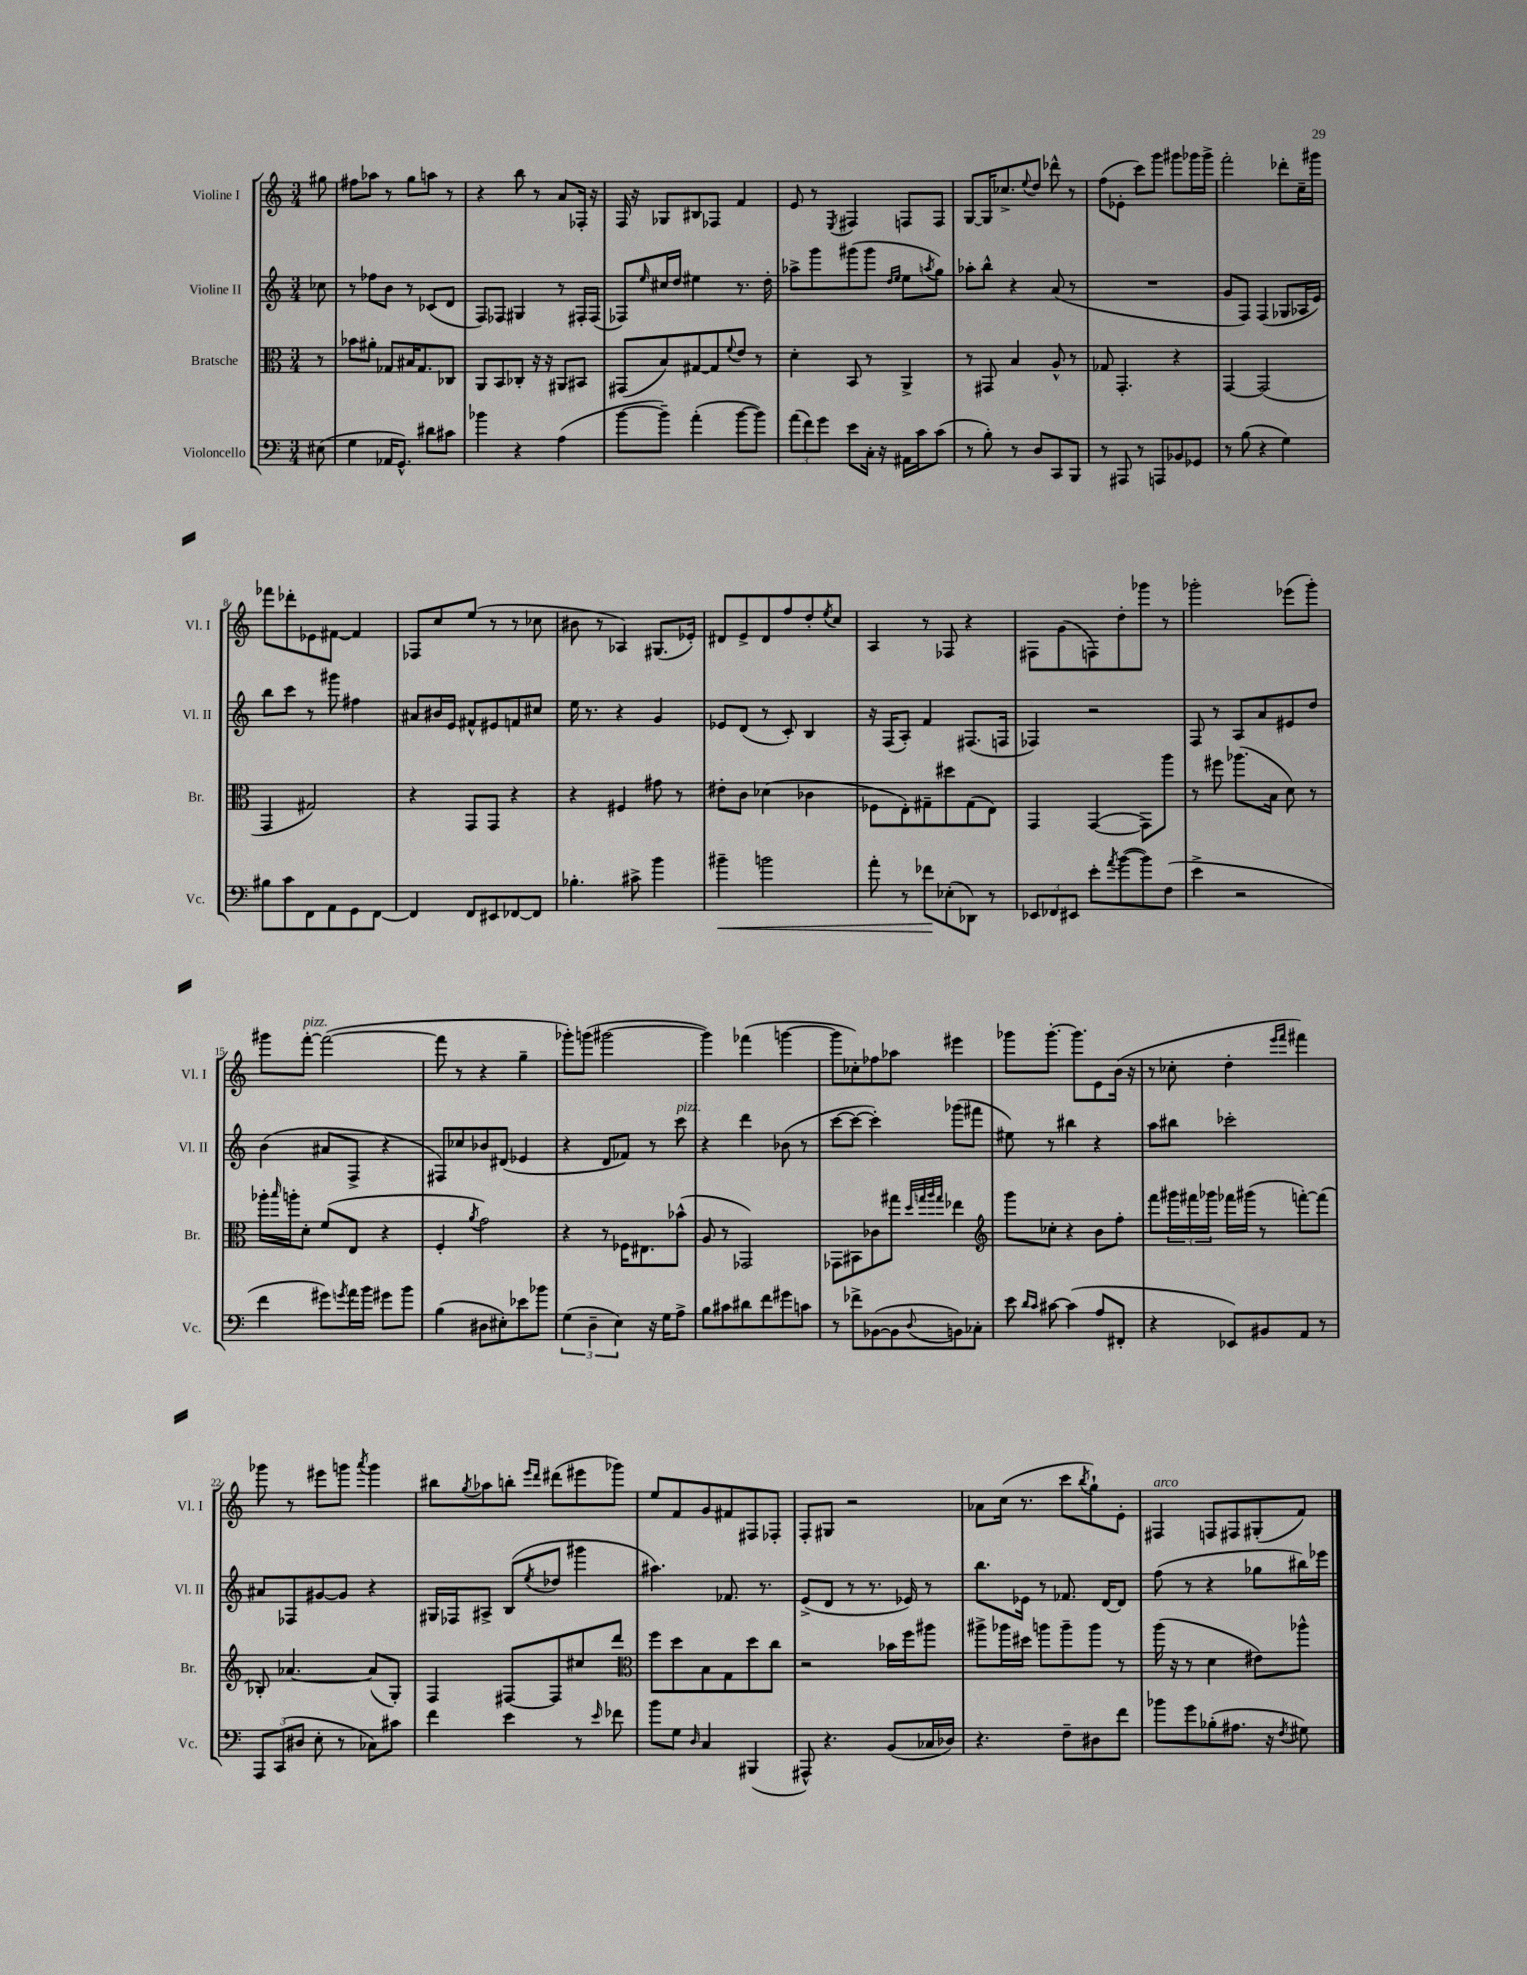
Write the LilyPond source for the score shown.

<<
\new StaffGroup <<
\new Staff = "s0" \with { instrumentName = "Violine I" shortInstrumentName = "Vl. I" } {
    \clef treble \key c \major \numericTimeSignature \time 3/4 \partial 8
    gis''8 |
    fis''8 aes''8 r8 g''8 a''8 r8 |
    r4 b''8 r8 a'8 fes16-. r16 |
    f16 r16 ges8 bis8 fes8 f'4 |
    e'8 r8 \acciaccatura { e8 } fis4 f8 f8 |
    g8~ g16 ces''8.-> \appoggiatura { e''8 } d''8 des'''8-^ r8 |
    f''8( ees'8-. c'''8) g'''8 gis'''8 ges'''16 ges'''16-> |
    f'''2-. des'''8-. c''16-- gis'''16 |
    fes'''8 des'''8-. ees'8 fis'8~ fis'4 |
    fes8 c''8 e''8( r8 r8 ces''8 |
    bis'8 r8 aes4) gis8.( ees'16-.) |
    dis'8 e'8-> dis'8 f''8 d''8-. \acciaccatura { e''8 } c''8 |
    a4 r8 fes8 r4 |
    fis8 g'8( f8) d''8-. ges'''8 r8 |
    ges'''2-. ees'''8( ges'''8-.) |
    gis'''8 f'''8~-.^\markup { \italic "pizz." } f'''2~( |
    f'''8 r8 r4 g''4-- |
    ges'''8-.) g'''8( gis'''2~ |
    gis'''4) fes'''4( g'''4~ |
    g'''8 ces''8-.) fes''8 aes''8 eis'''4 |
    ges'''8 ges'''8.~-. ges'''8. e'8 b'16( r16 |
    r8 ces''8-. d''4-. \grace { e'''16 f'''16 } fis'''4) |
    ges'''8 r8 eis'''8 g'''8 \acciaccatura { a'''8 } g'''4 |
    bis''8 \acciaccatura { g''8 } aes''8 b''8-. \grace { e'''16 d'''16 } dis'''8( eis'''8 ges'''8) |
    e''8 f'8 g'8 fis'8 fis8 fes8-. |
    f8-. gis8 r2 |
    aes'8 c''16( r8. c'''8 \acciaccatura { b''8 } g''8-!) e'8-. |
    fis4^\markup { \italic "arco" } f8 fis8 gis8-.( f'8) \bar "|." |
}
\new Staff = "s1" \with { instrumentName = "Violine II" shortInstrumentName = "Vl. II" } {
    \clef treble \key c \major \numericTimeSignature \time 3/4 \partial 8
    ces''8 |
    r8 fes''8 b'8 r8 ces'8( d'8 |
    f8) fes8 gis4 r8 fis16-. fis16( |
    fes8) \grace { e''16 } cis''16 d''16 eis''4 r8. d''16-. |
    aes''8-> g'''8 gis'''8( gis'''8 \grace { d''16 e''16 } e''8 \acciaccatura { a''8 } g''8) |
    aes''8-. b''8-^ r4 a'8( r8 |
    R2. |
    g'8 f8) f4( ges8 aes16 e'16) |
    b''8 c'''8 r8 gis'''8 fis''4 |
    ais'8 bis'16 e'16 fis'8-^ eis'8 f'8 cis''8 |
    e''16 r8. r4 g'4 |
    ees'8 d'8( r8 c'8-.) b4 |
    r16 f16( a8-.) f'4 fis8.( f16 |
    fes4) r2 |
    f8 r8 a8 a'8 eis'8 d''8 |
    b'4( ais'8 f8-> r4 |
    fis8) ces''8 bes'8 dis'8( ees'4 |
    r4 d'8 fes'8) r8 c'''8^\markup { \italic "pizz." } |
    r4 d'''4 bes'8( r8 |
    c'''8~ c'''8~ c'''4-.) ges'''8( fis'''8 |
    eis''8) r8 bis''4 r4 |
    a''8 bis''8 ces'''2-. |
    ais'8 fes8 gis'8~ gis'8 r4 |
    gis16 fes16 ais8-> b8( \acciaccatura { e''8 } des''8 gis'''4 |
    ais''4.) fes'8. r8. |
    e'8->( d'8 r8 r8. ees'16) r8 |
    b''8. ees'16 r8 fes'8. d'16~ d'8 |
    f''8( r8 r4 ges''8 bis''16) ees'''16 \bar "|." |
}
\new Staff = "s2" \with { instrumentName = "Bratsche" shortInstrumentName = "Br." } {
    \clef alto \key c \major \numericTimeSignature \time 3/4 \partial 8
    r8 |
    bes'8 ais'8-. ges8 bis16 ges8. ces8 |
    a,8 b,8 ces8-. r16 r16 ais,8 bis,8 |
    gis,8( b8) gis8~ gis8 \appoggiatura { f'8 } e'8 r8 |
    d'4-. b,8 r8 a,4-> |
    r8 gis,8 b4 a8-^ r8 |
    ges8 g,4.-. r4 |
    g,4~ g,2( |
    g,4 gis2) |
    r4 g,8 g,8 r4 |
    r4 fis4 gis'8 r8 |
    eis'8-. c'8 des'4( ces'4 |
    fes8 e8-.) gis8-- dis''8 gis8( e8) |
    g,4 g,4~( g,8) a''8 |
    r8 fis''8 aes''8.( b16 d'8) r8 |
    aes''16-. \grace { b''16 } a''16-. d'8-. f'8( e8 r4 |
    f4-. \acciaccatura { a'8 } g'2) |
    r4 r8 fes16 eis8. bes'8-^( |
    a8 r8 ges,2) |
    ges,8 bis,8 ces'8 gis''8 \grace { d''32 g''32 a''32 g''32 } ees''4 |
    \clef treble g'''8 ces''8-. r4 b'8 f''8-. |
    f'''8 \tuplet 3/2 { gis'''16 fis'''16 ges'''16 } fes'''16 gis'''16( r8 f'''8~-.) f'''8( |
    bes8-.) aes'4.~ aes'8( g8-.) |
    f4 fis8~ fis8 cis''8 d'''8 |
    \clef alto f''8 d''8 b8 g8 d''8 c''8 |
    r2 bes'16 f''16 ais''8 |
    ais''8-> aes''16 dis''16 a''8 a''8-- a''8 r8 |
    a''16( r16 r8 d'4 eis'8) aes''8-^ \bar "|." |
}
\new Staff = "s3" \with { instrumentName = "Violoncello" shortInstrumentName = "Vc." } {
    \clef bass \key c \major \numericTimeSignature \time 3/4 \partial 8
    eis8( |
    g4 aes,16 g,8.-^) dis'8 cis'8 |
    bes'4 r4 a4( |
    b'8~ b'8--) a'4-.( b'8~ b'8) |
    \tuplet 3/2 { a'8( f'8) g'8 } e'8 c16-. r16 ais,16 c'16 c'8( |
    r8 b8-.) r8 d8 c,8 b,,8 |
    r8 ais,,8 r8 a,,8 bes,8 ges,8 |
    r8 b8( r4 g4) |
    bis8 c'8 f,8 a,8 g,8 f,8~ |
    f,4 f,8 eis,8 fes,8~ fes,8 |
    bes4.-. cis'8-> b'4 |
    bis'4--\< b'2 |
    a'8-. r8 fes'8\! ees8-.( des,8) r8 |
    \tuplet 3/2 { ees,8 fes,8 eis,8 } e'8-. \acciaccatura { a'8 } b'8~( b'8) f8( |
    e'4-> r2 |
    f'4 gis'8) \acciaccatura { g'8 } a'16 b'16 gis'8 b'8 |
    b4( dis8 eis8-.) ees'8 bes'8 |
    \tuplet 3/2 { g4( d4-- e4) } r16 g16 a8-> |
    b8 cis'8 dis'8 f'8 gis'8 c'8 |
    r8 fes'8-> bes,8~( bes,8 \appoggiatura { d8 } b,8) ces8-. |
    e'8 \grace { d'16 c'16 } cis'8~ cis'4( a8 fis,8-. |
    r4 ees,8) bis,8 a,8 r8 |
    \tuplet 3/2 { a,,8 c,8( dis8 } e8-. r8 ces8) cis'8 |
    f'4 e'4 r8 \grace { e'16 } fes'8 |
    b'8 g8 \grace { d16 } c4 bis,,4( |
    ais,,8-^) r4. b,8( ces16 des16) |
    r4. f8-- dis8 f'8 |
    bes'8 g'8 bes8-.( ais8. r16 \acciaccatura { f8 } gis8) \bar "|." |
}
>>
>>
